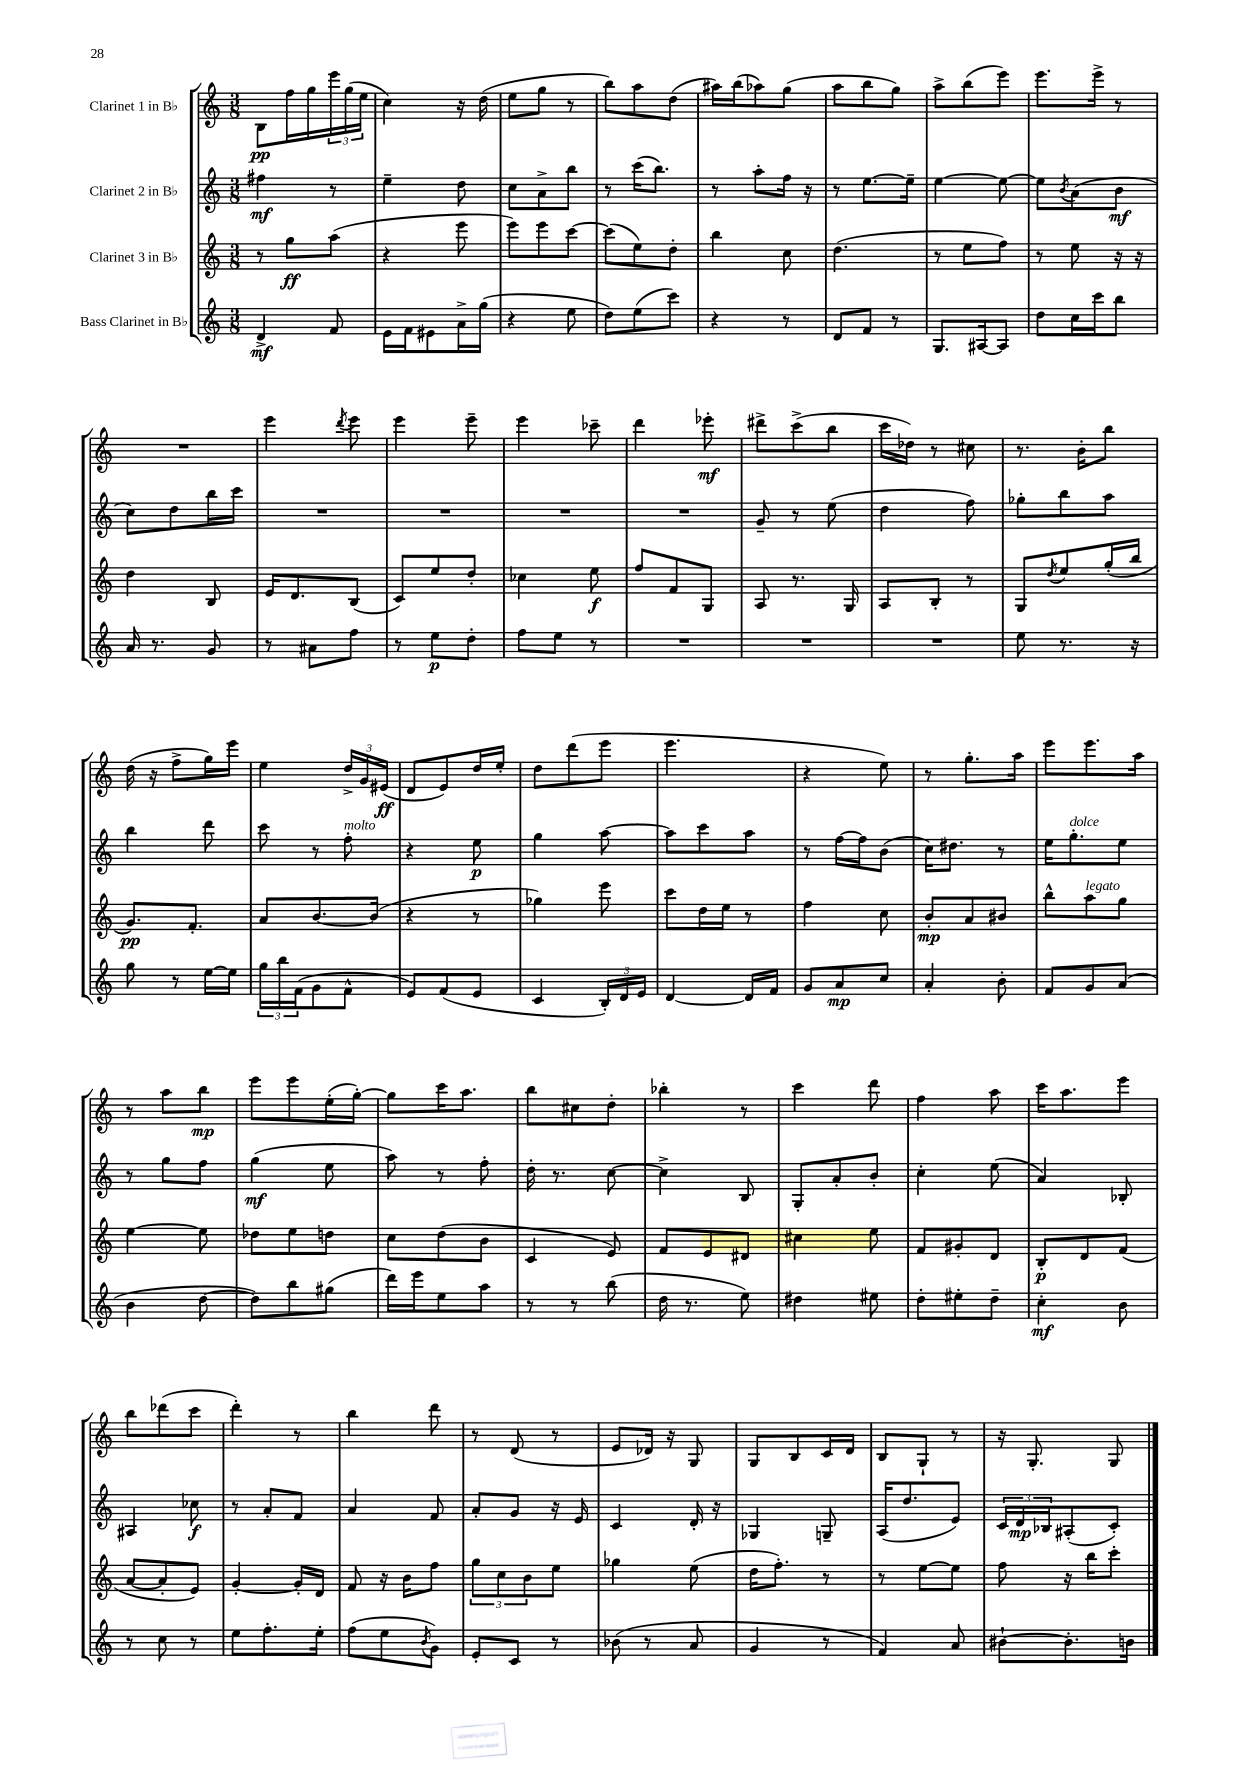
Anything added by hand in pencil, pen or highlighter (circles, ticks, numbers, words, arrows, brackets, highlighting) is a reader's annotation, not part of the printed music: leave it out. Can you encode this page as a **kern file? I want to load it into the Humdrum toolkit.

**kern	**dynam	**kern	**dynam	**kern	**dynam	**kern	**dynam
*part4	*part4	*part3	*part3	*part2	*part2	*part1	*part1
*staff4	*staff4	*staff3	*staff3	*staff2	*staff2	*staff1	*staff1
*I"Bass Clarinet in B♭	*	*I"Clarinet 3 in B♭	*	*I"Clarinet 2 in B♭	*	*I"Clarinet 1 in B♭	*
*clefG2	*	*clefG2	*	*clefG2	*	*clefG2	*
*k[]	*	*k[]	*	*k[]	*	*k[]	*
*M3/8	*	*M3/8	*	*M3/8	*	*M3/8	*
=1	=1	=1	=1	=1	=1	=1	=1
4d^/	mf	8r	.	4ff#X\	mf	8B\L	pp
.	.	8gg\L	ff	.	.	16ff\L	.
.	.	.	.	.	.	16gg\	.
8f/	.	(8aa\J	.	8r	.	24eee\	.
.	.	.	.	.	.	(24gg\	.
.	.	.	.	.	.	24ee\JJ	.
=2	=2	=2	=2	=2	=2	=2	=2
16e\LL	.	4r	.	4ee~\	.	4cc\)	.
16f\J	.	.	.	.	.	.	.
8e#X\	.	.	.	.	.	.	.
16a^\L	.	8eee\	.	8dd\	.	16r	.
(16gg\JJ	.	.	.	.	.	(16dd\	.
=3	=3	=3	=3	=3	=3	=3	=3
4r	.	8eee\L)	.	8cc\L	.	8ee\L	.
.	.	8eee\	.	8a^\	.	8gg\J	.
8ee\	.	[8ccc\J	.	8bb\J	.	8r	.
=4	=4	=4	=4	=4	=4	=4	=4
8dd\L)	.	(8ccc\L]	.	8r	.	8bb\L)	.
(8ee\	.	8ee\)	.	(16ccc\KL	.	8aa\	.
.	.	.	.	8.bb\J)	.	.	.
8ccc\J)	.	8dd'\J	.	.	.	(8dd\J	.
=5	=5	=5	=5	=5	=5	=5	=5
4r	.	4bb\	.	8r	.	16aa#X\LL)	.
.	.	.	.	.	.	(16bb\J	.
.	.	.	.	8aa'\L	.	8aa-X\)	.
8r	.	8cc\	.	16ff\Jk	.	(8gg\J	.
.	.	.	.	16r	.	.	.
=6	=6	=6	=6	=6	=6	=6	=6
8d/L	.	(4.dd\	.	8r	.	8aa\L	.
8f/J	.	.	.	[8.ee\L	.	8bb\	.
8r	.	.	.	.	.	8gg\J)	.
.	.	.	.	16ee~\Jk]	.	.	.
=7	=7	=7	=7	=7	=7	=7	=7
8.G/L	.	8r	.	[4ee\	.	8aa^\L	.
.	.	8ee\L	.	.	.	(8bb\	.
[16A#X/k	.	.	.	.	.	.	.
8A#/J]	.	8ff\J)	.	8ee\_	.	8eee\J)	.
=8	=8	=8	=8	=8	=8	=8	=8
8dd\L	.	8r	.	8ee\L]	.	8.eee\L	.
.	.	.	.	8qb/	.	.	.
16cc\L	.	8ee\	.	(8a\	.	.	.
16ccc\J	.	.	.	.	.	16eee^\Jk	.
8bb\J	.	16r	.	8b\J	mf	8r	.
.	.	16r	.	.	.	.	.
!!LO:LB:g=z
=9	=9	=9	=9	=9	=9	=9	=9
16a/	.	4dd\	.	8cc\L)	.	4.r	.
8.r	.	.	.	.	.	.	.
.	.	.	.	8dd\	.	.	.
8g/	.	8B/	.	16bb\L	.	.	.
.	.	.	.	16ccc\JJ	.	.	.
=10	=10	=10	=10	=10	=10	=10	=10
8r	.	16e/KL	.	4.r	.	4eee\	.
.	.	8.d/	.	.	.	.	.
8a#X\L	.	.	.	.	.	.	.
.	.	.	.	.	.	8qddd/	.
8ff\J	.	(8B/J	.	.	.	8eee\	.
=11	=11	=11	=11	=11	=11	=11	=11
8r	.	8c/L)	.	4.r	.	4eee\	.
8ee\L	p	8ee/	.	.	.	.	.
8dd'\J	.	8dd'/J	.	.	.	8eee~\	.
=12	=12	=12	=12	=12	=12	=12	=12
8ff\L	.	4cc-X\	.	4.r	.	4eee\	.
8ee\J	.	.	.	.	.	.	.
8r	.	8ee\	f	.	.	8ccc-X~\	.
=13	=13	=13	=13	=13	=13	=13	=13
4.r	.	8ff/L	.	4.r	.	4ddd\	.
.	.	8f/	.	.	.	.	.
.	.	8G/J	.	.	.	8eee-X'\	mf
=14	=14	=14	=14	=14	=14	=14	=14
4.r	.	8A/	.	8g~/	.	8ddd#X^\L	.
.	.	8.r	.	8r	.	(8ccc^\	.
.	.	.	.	(8ee\	.	8bb\J	.
.	.	16G/	.	.	.	.	.
=15	=15	=15	=15	=15	=15	=15	=15
4.r	.	8A/L	.	4dd\	.	16ccc\LL	.
.	.	.	.	.	.	16dd-X\JJ)	.
.	.	8B'/J	.	.	.	8r	.
.	.	8r	.	8ff\)	.	8cc#X\	.
=16	=16	=16	=16	=16	=16	=16	=16
8ee\	.	8G/L	.	8gg-X'\L	.	8.r	.
.	.	8qdd/	.	.	.	.	.
8.r	.	8ee/	.	8bb\	.	.	.
.	.	.	.	.	.	16b'\KL	.
.	.	(16gg'/L	.	8aa\J	.	8bb\J	.
16r	.	16bb/JJ	.	.	.	.	.
!!LO:LB:g=z
=17	=17	=17	=17	=17	=17	=17	=17
8gg\	.	8.g/L)	pp	4bb\	.	(16dd\	.
.	.	.	.	.	.	16r	.
8r	.	.	.	.	.	8ff^\L	.
.	.	8.f'/J	.	.	.	.	.
[16ee\LL	.	.	.	8ddd\	.	16gg\L)	.
16ee\JJ]	.	.	.	.	.	16eee\JJ	.
=18	=18	=18	=18	=18	=18	=18	=18
24gg\LL	.	8a/L	.	8ccc\	.	4ee\	.
24bb\	.	.	.	.	.	.	.
(24f\J	.	.	.	.	.	.	.
8g\	.	[8.b/	.	8r	.	.	.
!	!	!	!	!LO:TX:a:i:t=molto	!	!	!
8f^^\J	.	.	.	8ff'\	.	24dd^/LL	.
.	.	.	.	.	.	24g/	.
.	.	(16b/Jk]	.	.	.	.	.
.	.	.	.	.	.	(24e#X/JJ	ff
=19	=19	=19	=19	=19	=19	=19	=19
8e/L)	.	4r	.	4r	.	8d/L	.
(8f/	.	.	.	.	.	8e/)	.
8e/J	.	8r	.	8ee\	p	16dd/L	.
.	.	.	.	.	.	16ee'/JJ	.
=20	=20	=20	=20	=20	=20	=20	=20
4c/	.	4gg-X\)	.	4gg\	.	8dd\L	.
.	.	.	.	.	.	(8ddd\	.
24B'/LL)	.	8eee\	.	[8aa\	.	8eee\J	.
24d/	.	.	.	.	.	.	.
24e/JJ	.	.	.	.	.	.	.
=21	=21	=21	=21	=21	=21	=21	=21
[4d/	.	8ccc\L	.	8aa\L]	.	4.eee\	.
.	.	16dd\L	.	8ccc\	.	.	.
.	.	16ee\JJ	.	.	.	.	.
16d/LL]	.	8r	.	8aa\J	.	.	.
16f/JJ	.	.	.	.	.	.	.
=22	=22	=22	=22	=22	=22	=22	=22
8g/L	.	4ff\	.	8r	.	4r	.
8a/	mp	.	.	[16ff\LL	.	.	.
.	.	.	.	16ff\J]	.	.	.
8cc/J	.	8cc\	.	(8b\J	.	8ee\)	.
=23	=23	=23	=23	=23	=23	=23	=23
4a'/	.	8b'/L	mp	16cc\KL)	.	8r	.
.	.	.	.	8.dd#X\J	.	.	.
.	.	8a/	.	.	.	8.gg'\L	.
8b'\	.	8b#X/J	.	8r	.	.	.
.	.	.	.	.	.	16aa\Jk	.
=24	=24	=24	=24	=24	=24	=24	=24
8f/L	.	8bb^^\L	.	16ee\KL	.	8eee\L	.
!	!	!	!	!LO:TX:a:i:t=dolce	!	!	!
.	.	.	.	8.gg'\	.	.	.
!	!	!LO:TX:a:i:t=legato	!	!	!	!	!
8g/	.	8aa\	.	.	.	8.eee\	.
(8a/J	.	8gg\J	.	8ee\J	.	.	.
.	.	.	.	.	.	16aa\Jk	.
!!LO:LB:g=z
=25	=25	=25	=25	=25	=25	=25	=25
4b\	.	[4ee\	.	8r	.	8r	.
.	.	.	.	8gg\L	.	8aa\L	.
[8dd\	.	8ee\]	.	8ff\J	.	8bb\J	mp
=26	=26	=26	=26	=26	=26	=26	=26
8dd\L])	.	8dd-X\L	.	(4gg\	mf	8eee\L	.
8bb\	.	8ee\	.	.	.	8eee\	.
(8gg#X\J	.	8ddn\J	.	8ee\	.	(16ee'\L	.
.	.	.	.	.	.	[16gg'\JJ)	.
=27	=27	=27	=27	=27	=27	=27	=27
16ddd\LL)	.	8cc\L	.	8aa\)	.	8gg\L]	.
16eee\J	.	.	.	.	.	.	.
8ee\	.	(8dd\	.	8r	.	16ccc\K	.
.	.	.	.	.	.	8.aa\J	.
8aa\J	.	8b\J	.	8ff'\	.	.	.
=28	=28	=28	=28	=28	=28	=28	=28
8r	.	4c/	.	16dd'\	.	8bb\L	.
.	.	.	.	8.r	.	.	.
8r	.	.	.	.	.	8cc#X\	.
(8bb\	.	8e/)	.	[8cc\	.	8dd'\J	.
=29	=29	=29	=29	=29	=29	=29	=29
16dd\	.	8f/L	.	4cc^\]	.	4bb-X'\	.
8.r	.	.	.	.	.	.	.
.	.	8e/	.	.	.	.	.
8ee\)	.	8d#X/J	.	8B/	.	8r	.
=30	=30	=30	=30	=30	=30	=30	=30
4dd#X\	.	4cc#X\	.	8G'/L	.	4ccc\	.
.	.	.	.	8a'/	.	.	.
8ee#X\	.	8ee\	.	8b'/J	.	8ddd\	.
=31	=31	=31	=31	=31	=31	=31	=31
8dd'\L	.	8f/L	.	4cc'\	.	4ff\	.
8ee#X'\	.	8g#X'/	.	.	.	.	.
8dd~\J	.	8d/J	.	(8ee\	.	8aa\	.
=32	=32	=32	=32	=32	=32	=32	=32
4cc'\	mf	8B'/L	p	4a/)	.	16ccc\KL	.
.	.	.	.	.	.	8.aa\	.
.	.	8d/	.	.	.	.	.
8b\	.	(8f/J	.	8B-X'/	.	8eee\J	.
!!LO:LB:g=z
=33	=33	=33	=33	=33	=33	=33	=33
8r	.	[8a/L	.	4A#X/	.	8bb\L	.
8cc\	.	8a'/]	.	.	.	(8ddd-X\	.
8r	.	8e/J)	.	8cc-X\	f	8ccc\J	.
=34	=34	=34	=34	=34	=34	=34	=34
8ee\L	.	[4g'/	.	8r	.	4ddd'\)	.
8.ff'\	.	.	.	8a'/L	.	.	.
.	.	16g'/LL]	.	8f/J	.	8r	.
16ee'\Jk	.	16d/JJ	.	.	.	.	.
=35	=35	=35	=35	=35	=35	=35	=35
(8ff\L	.	8f/	.	4a/	.	4bb\	.
8ee\	.	16r	.	.	.	.	.
.	.	16b\KL	.	.	.	.	.
8qb/	.	.	.	.	.	.	.
8g\J)	.	8ff\J	.	8f/	.	8ddd\	.
=36	=36	=36	=36	=36	=36	=36	=36
8e'/L	.	12gg\L	.	8a'/L	.	8r	.
.	.	12cc\	.	.	.	.	.
8c/J	.	.	.	8g/J	.	(8d/	.
.	.	12b\	.	.	.	.	.
8r	.	8ee\J	.	16r	.	8r	.
.	.	.	.	16e/	.	.	.
=37	=37	=37	=37	=37	=37	=37	=37
(8b-X\	.	4gg-X\	.	4c/	.	8e/L	.
8r	.	.	.	.	.	16d-X/Jk)	.
.	.	.	.	.	.	16r	.
8a/	.	(8ee\	.	16d'/	.	8G/	.
.	.	.	.	16r	.	.	.
=38	=38	=38	=38	=38	=38	=38	=38
4g/	.	16dd\KL	.	4G-X/	.	8G/L	.
.	.	8.ff'\J)	.	.	.	.	.
.	.	.	.	.	.	8B/	.
8r	.	8r	.	8Gn~/	.	16c/L	.
.	.	.	.	.	.	16d/JJ	.
=39	=39	=39	=39	=39	=39	=39	=39
4f/)	.	8r	.	(16A/KL	.	8B/L	.
.	.	.	.	8.dd/	.	.	.
.	.	[8ee\L	.	.	.	8G`/J	.
8a/	.	8ee\J]	.	8e/J)	.	8r	.
=40	=40	=40	=40	=40	=40	=40	=40
[8b#X`\L	.	8ff\	.	24c/LL	.	16r	.
.	.	.	.	24d/	mp	.	.
.	.	.	.	.	.	8.G'/	.
.	.	.	.	24B-X/J	.	.	.
8.b#'\]	.	16r	.	(8A#X'/	.	.	.
.	.	16bb\KL	.	.	.	.	.
.	.	8ccc'\J	.	8c'/J)	.	8G/	.
16bn\Jk	.	.	.	.	.	.	.
==	==	==	==	==	==	==	==
*-	*-	*-	*-	*-	*-	*-	*-
